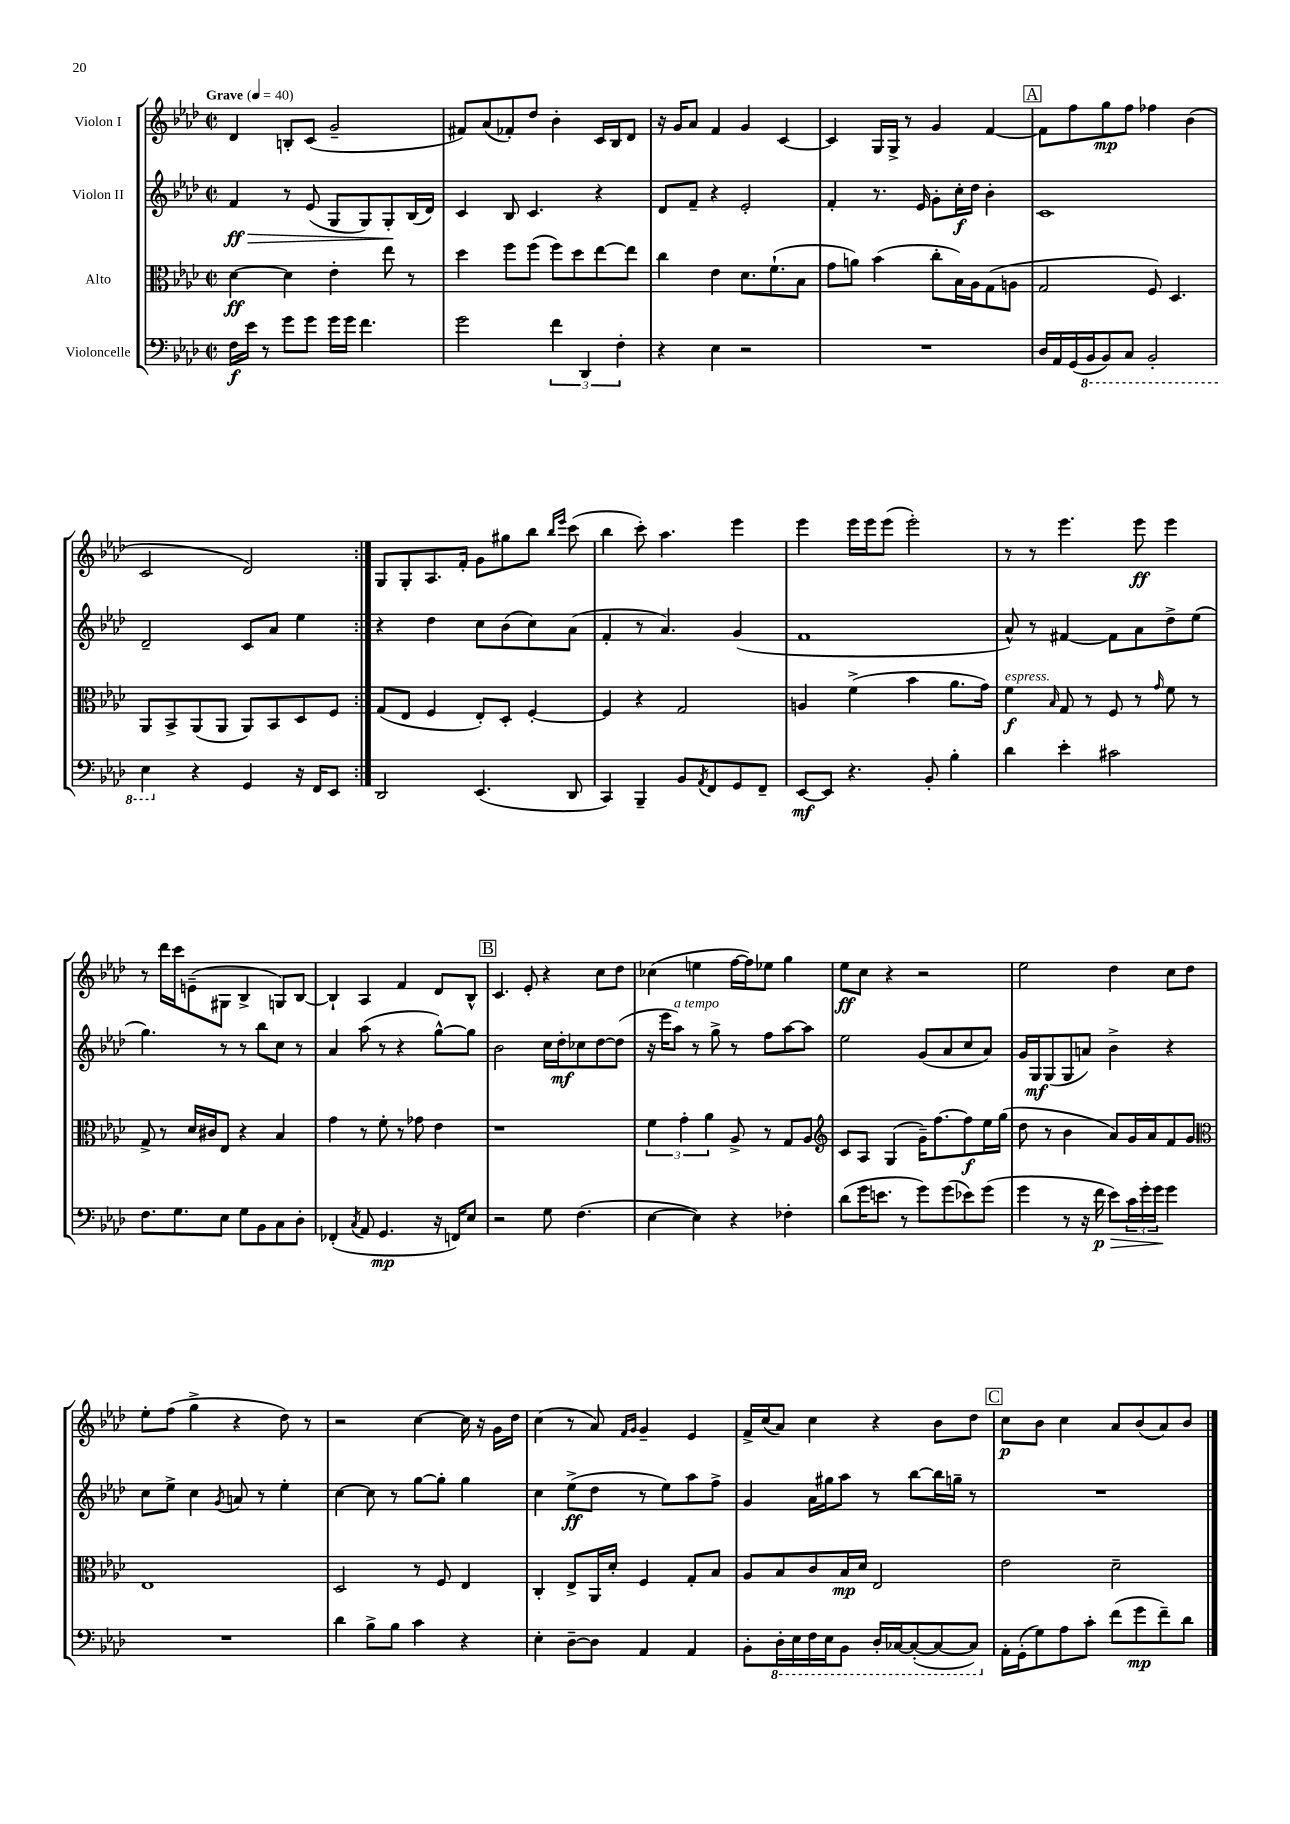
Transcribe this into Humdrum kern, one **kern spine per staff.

**kern	**dynam	**kern	**dynam	**kern	**dynam	**kern	**dynam
*part4	*part4	*part3	*part3	*part2	*part2	*part1	*part1
*staff4	*staff4	*staff3	*staff3	*staff2	*staff2	*staff1	*staff1
*I"Violoncelle	*	*I"Alto	*	*I"Violon II	*	*I"Violon I	*
*clefF4	*	*clefC3	*	*clefG2	*	*clefG2	*
*k[b-e-a-d-]	*	*k[b-e-a-d-]	*	*k[b-e-a-d-]	*	*k[b-e-a-d-]	*
*M2/2	*	*M2/2	*	*M2/2	*	*M2/2	*
*met(c|)	*	*met(c|)	*	*met(c|)	*	*met(c|)	*
*MM40	*	*MM40	*	*MM40	*	*MM40	*
=1	=1	=1	=1	=1	=1	=1	=1
!	!	!	!	!	!	!LO:TX:a:B:t=Grave	!
!	!	!	!	!	!LO:HP:b	!	!
16F\LL	f	[4d-\	ff	4f/	> ff	4d-/	.
16e-\JJ	.	.	.	.	.	.	.
8r	.	.	.	.	.	.	.
8g\L	.	4d-\]	.	8r	.	8Bn'/L	.
8g\J	.	.	.	(8e-/	.	(8c/J	.
16g\LL	.	4e-'\	.	8G/L	.	2g~/	.
16g\JJ	.	.	.	.	.	.	.
4.f\	.	.	.	8G/)	.	.	.
.	.	8ee-\	.	8G'/	.	.	.
.	.	8r	.	(16B-/L	]	.	.
.	.	.	.	16d-/JJ)	.	.	.
=2	=2	=2	=2	=2	=2	=2	=2
2g\	.	4dd-\	.	4c/	.	8f#X/L)	.
.	.	.	.	.	.	(8a-/	.
.	.	8ff\L	.	8B-/	.	8f-X'/)	.
.	.	(8ff\J	.	4.c/	.	8dd-/J	.
6f\	.	8ff\L)	.	.	.	4b-'\	.
.	.	8dd-\	.	.	.	.	.
6DD-/	.	.	.	.	.	.	.
.	.	[8ee-\	.	4r	.	16c/LL	.
.	.	.	.	.	.	16B-/J	.
6F'\	.	.	.	.	.	.	.
.	.	8ee-\J]	.	.	.	8d-/J	.
=3	=3	=3	=3	=3	=3	=3	=3
4r	.	4cc\	.	8d-/L	.	16r	.
.	.	.	.	.	.	16g/KL	.
.	.	.	.	8f~/J	.	8a-/J	.
4E-\	.	4e-\	.	4r	.	4f/	.
2r	.	8.d-\L	.	2e-'/	.	4g/	.
.	.	(8.f`\	.	.	.	.	.
.	.	.	.	.	.	[4c/	.
.	.	8B-\J	.	.	.	.	.
=4	=4	=4	=4	=4	=4	=4	=4
1r	.	8g\L	.	4f'/	.	4c/]	.
.	.	8an\J)	.	.	.	.	.
.	.	(4b-\	.	8.r	.	16G/LL	.
.	.	.	.	.	.	16G^/JJ	.
.	.	.	.	.	.	8r	.
.	.	.	.	16e-/	.	.	.
.	.	8cc'\L	.	8g'\L	.	4g/	.
.	.	16B-\L)	.	16cc'\L	f	.	.
.	.	16A-\J	.	16dd-\JJ	.	.	.
.	.	(8G\	.	4b-'\	.	[4f/	.
.	.	8An\J	.	.	.	.	.
!!LO:REH:place=s1:t=A
=5	=5	=5	=5	=5	=5	=5	=5
16D-/LL	.	2G/	.	1c	.	8f\L]	.
16AA-/	.	.	.	.	.	.	.
(16GG/	.	.	.	.	.	8ff\	.
*8ba	*	*	*	*	*	*	*
16BBB-/J	.	.	.	.	.	.	.
8BBB-/)	.	.	.	.	.	8gg\	mp
8CC/J	.	.	.	.	.	8ff\J	.
2BBB-'/	.	8F/)	.	.	.	4ff-X\	.
.	.	4.D-/	.	.	.	.	.
.	.	.	.	.	.	(4b-\	.
!!LO:LB:g=z
=6	=6	=6	=6	=6	=6	=6	=6
4EE-\	.	8AA-/L	.	2d-~/	.	2c/	.
.	.	8BB-^/	.	.	.	.	.
*X8ba	*	*	*	*	*	*	*
4r	.	(8AA-/	.	.	.	.	.
.	.	8AA-/J	.	.	.	.	.
4GG/	.	8AA-/L)	.	8c/L	.	2d-/)	.
.	.	8BB-/	.	8a-/J	.	.	.
16r	.	8D-/	.	4ee-\	.	.	.
16FF/KL	.	.	.	.	.	.	.
8EE-/J	.	8F/J	.	.	.	.	.
=7:|!	=7:|!	=7:|!	=7:|!	=7:|!	=7:|!	=7:|!	=7:|!
2DD-/	.	(8G/L	.	4r	.	8G/L	.
.	.	8E-/J	.	.	.	8G'/	.
.	.	4F/	.	4dd-\	.	8.A-/	.
.	.	.	.	.	.	16f'/Jk	.
(4.EE-/	.	8E-'/L)	.	8cc\L	.	8g\L	.
.	.	8D-'/J	.	(8b-\	.	8gg#X\	.
.	.	[4F'/	.	8cc\)	.	8bb-\J	.
.	.	.	.	.	.	16qqbb-/LL	.
.	.	.	.	.	.	16qqeee-/JJ	.
8DD-/	.	.	.	(8a-\J	.	(8ccc\	.
=8	=8	=8	=8	=8	=8	=8	=8
4CC/)	.	4F/]	.	4f'/	.	4bb-\	.
4BBB-~/	.	4r	.	8r	.	8ccc'\)	.
.	.	.	.	4.a-/)	.	4.aa-\	.
8BB-/L	.	2G/	.	.	.	.	.
8qAA-/	.	.	.	.	.	.	.
8FF/	.	.	.	.	.	.	.
8GG/	.	.	.	(4g/	.	4eee-\	.
8FF~/J	.	.	.	.	.	.	.
=9	=9	=9	=9	=9	=9	=9	=9
[8EE-/L	mf	4An/	.	1f	.	4eee-\	.
8EE-/J]	.	.	.	.	.	.	.
4.r	.	(4f^\	.	.	.	16eee-\LL	.
.	.	.	.	.	.	16eee-\J	.
.	.	.	.	.	.	(8eee-\J	.
.	.	4b-\	.	.	.	2eee-'\)	.
8BB-'/	.	.	.	.	.	.	.
4B-'\	.	8.a-\L	.	.	.	.	.
.	.	16g\Jk)	.	.	.	.	.
=10	=10	=10	=10	=10	=10	=10	=10
!	!	!LO:TX:a:i:t=espress.	!	!	!	!	!
4d-\	.	4f\	f	8a-^^/)	.	8r	.
.	.	.	.	8r	.	8r	.
.	.	16qqB-/	.	.	.	.	.
4e-'\	.	8G/	.	[4f#X/	.	4.eee-\	.
.	.	8r	.	.	.	.	.
2c#X\	.	8F/	.	8f#\L]	.	.	.
.	.	8r	.	8a-\	.	8eee-\	ff
.	.	16qqg/	.	.	.	.	.
.	.	8f\	.	8dd-^\	.	4eee-\	.
.	.	8r	.	(8ee-\J	.	.	.
!!LO:LB:g=z
=11	=11	=11	=11	=11	=11	=11	=11
8.F\L	.	8G^/	.	4.gg\)	.	8r	.
.	.	8r	.	.	.	16ddd-\LL	.
8.G\	.	.	.	.	.	16ccc\J	.
.	.	16d-/LL	.	.	.	(8en~\	.
.	.	16c#X/J	.	.	.	.	.
8E-\J	.	8E-/J	.	8r	.	8G#X\J	.
8G\L	.	4r	.	8r	.	4B-^/	.
8BB-\	.	.	.	8bb-\L	.	.	.
8C\	.	4B-/	.	8cc\J	.	8Gn/L)	.
8D-'\J	.	.	.	8r	.	[8B-/J	.
=12	=12	=12	=12	=12	=12	=12	=12
(4FF-X'/	.	4g\	.	4a-/	.	4B-`/]	.
8qC/	.	.	.	.	.	.	.
8AA-/	.	8r	.	(8aa-\	.	4A-/	.
4.GG/	mp	8f'\	.	8r	.	.	.
.	.	8r	.	4r	.	4f/	.
.	.	8g-X\	.	.	.	.	.
16r	.	4e-\	.	[8gg^^\L)	.	8d-/L	.
16FFn/KL)	.	.	.	.	.	.	.
8E-/J	.	.	.	8gg\J]	.	8B-^^/J	.
!!LO:REH:place=s1:t=B
=13	=13	=13	=13	=13	=13	=13	=13
2r	.	1r	.	2b-\	.	4.c/	.
.	.	.	.	.	.	8e-'/	.
8G\	.	.	.	16cc\LL	.	4r	.
.	.	.	.	16dd-'\J	mf	.	.
(4.F\	.	.	.	8cc-X\	.	.	.
.	.	.	.	[8dd-\	.	8cc\L	.
.	.	.	.	(8dd-\J]	.	8dd-\J	.
=14	=14	=14	=14	=14	=14	=14	=14
[4E-\	.	6f\	.	16r	.	(4cc-X\	.
.	.	.	.	16eee-\KL	.	.	.
!	!	!	!	!LO:TX:a:i:t=a tempo	!	!	!
.	.	.	.	8aa-\J)	.	.	.
.	.	6g'\	.	.	.	.	.
4E-\])	.	.	.	8r	.	4een\	.
.	.	6a-\	.	.	.	.	.
.	.	.	.	8gg^\	.	.	.
4r	.	8A-^/	.	8r	.	[16ff\LL	.
.	.	.	.	.	.	16ff\J])	.
.	.	8r	.	8ff\L	.	8ee-X\J	.
4F-X'\	.	8G/L	.	[8aa-\	.	4gg\	.
.	.	8A-/J	.	8aa-\J]	.	.	.
=15	=15	=15	=15	=15	=15	=15	=15
*	*	*clefG2	*	*	*	*	*
(8d-\L	.	8c/L	.	2ee-\	.	8ee-\L	ff
16g\K	.	8A-/J	.	.	.	8cc\J	.
8.en\J	.	.	.	.	.	.	.
.	.	(4G/	.	.	.	4r	.
8r	.	.	.	.	.	.	.
8g\L)	.	16g~\KL)	.	(8g/L	.	2r	.
.	.	[8.ff\	.	.	.	.	.
(8g\	.	.	.	8a-/	.	.	.
8e-X\)	.	8ff\]	f	8cc/	.	.	.
(8g\J	.	16ee-\L	.	8a-/J)	.	.	.
.	.	(16gg\JJ	.	.	.	.	.
=16	=16	=16	=16	=16	=16	=16	=16
4g\	.	8dd-\	.	16g/LL	.	2ee-\	.
.	.	.	.	16G/J	mf	.	.
.	.	8r	.	(8G/	.	.	.
8r	.	4b-\	.	8G/	.	.	.
16r	.	.	.	8an/J)	.	.	.
!	!LO:HP:b	!	!	!	!	!	!
16f\	> p	.	.	.	.	.	.
8e-\L)	.	8a-/L)	.	4b-^\	.	4dd-\	.
24c\L	.	16g/L	.	.	.	.	.
24g'\	.	.	.	.	.	.	.
.	.	16a-/J	.	.	.	.	.
24g\JJ	.	.	.	.	.	.	.
4g\	]	8f/	.	4r	.	8cc\L	.
.	.	8g/J	.	.	.	8dd-\J	.
!!LO:LB:g=z
=17	=17	=17	=17	=17	=17	=17	=17
*	*	*clefC3	*	*	*	*	*
1r	.	1E-	.	8cc\L	.	8ee-'\L	.
.	.	.	.	8ee-^\J	.	(8ff\J	.
.	.	.	.	4cc\	.	4gg^\	.
.	.	.	.	8qg/	.	.	.
.	.	.	.	8an/	.	4r	.
.	.	.	.	8r	.	.	.
.	.	.	.	4ee-'\	.	8dd-\)	.
.	.	.	.	.	.	8r	.
=18	=18	=18	=18	=18	=18	=18	=18
4d-\	.	2D-/	.	[4cc\	.	2r	.
8B-^\L	.	.	.	8cc\]	.	.	.
8B-\J	.	.	.	8r	.	.	.
4c\	.	8r	.	[8gg\L	.	[4cc\	.
.	.	8F/	.	8gg'\J]	.	.	.
4r	.	4E-/	.	4gg\	.	16cc\]	.
.	.	.	.	.	.	16r	.
.	.	.	.	.	.	16g\LL	.
.	.	.	.	.	.	16dd-\JJ	.
=19	=19	=19	=19	=19	=19	=19	=19
4E-'\	.	4C'/	.	4cc\	.	(4cc\	.
[8D-~\L	.	8E-^/L	.	(8ee-^\L	ff	8r	.
8D-\J]	.	16AA-/L	.	8dd-\J	.	8a-/)	.
.	.	16d-'/JJ	.	.	.	.	.
.	.	.	.	.	.	16qqf/LL	.
.	.	.	.	.	.	16qqg/JJ	.
4AA-/	.	4F/	.	8r	.	4g~/	.
.	.	.	.	8ee-\L)	.	.	.
4AA-/	.	8G'/L	.	8aa-\	.	4e-/	.
.	.	8B-/J	.	8ff^\J	.	.	.
=20	=20	=20	=20	=20	=20	=20	=20
8BB-'\L	.	8A-/L	.	4g/	.	16f^/LL	.
.	.	.	.	.	.	(16cc/J	.
*8ba	*	*	*	*	*	*	*
16DD-'\L	.	8B-/	.	.	.	8a-/J)	.
16EE-\	.	.	.	.	.	.	.
16FF\	.	8c/	.	16a-\LL	.	4cc\	.
16EE-\J	.	.	.	16gg#X\J	.	.	.
8BBB-\J	.	16B-/L	mp	8aa-\J	.	.	.
.	.	16d-/JJ	.	.	.	.	.
16DD-'/LL	.	2E-/	.	8r	.	4r	.
[16CC-X/J	.	.	.	.	.	.	.
(8CC-'/_	.	.	.	[8bb-\L	.	.	.
8CC-/_	.	.	.	16bb-\L]	.	8b-\L	.
.	.	.	.	16ggn~\JJ	.	.	.
8CC-/J])	.	.	.	8r	.	8dd-\J	.
!!LO:REH:place=s1:t=C
=21	=21	=21	=21	=21	=21	=21	=21
*X8ba	*	*	*	*	*	*	*
16AA-'\LL	.	2e-\	.	1r	.	8cc\L	p
(16GG'\J	.	.	.	.	.	.	.
8G\)	.	.	.	.	.	8b-\J	.
8A-\	.	.	.	.	.	4cc\	.
8c'\J	.	.	.	.	.	.	.
(8f\L	.	2d-~\	.	.	.	8a-/L	.
8g\	mp	.	.	.	.	(8b-/	.
8f~\)	.	.	.	.	.	8a-/)	.
8d-\J	.	.	.	.	.	8b-/J	.
==	==	==	==	==	==	==	==
*-	*-	*-	*-	*-	*-	*-	*-
